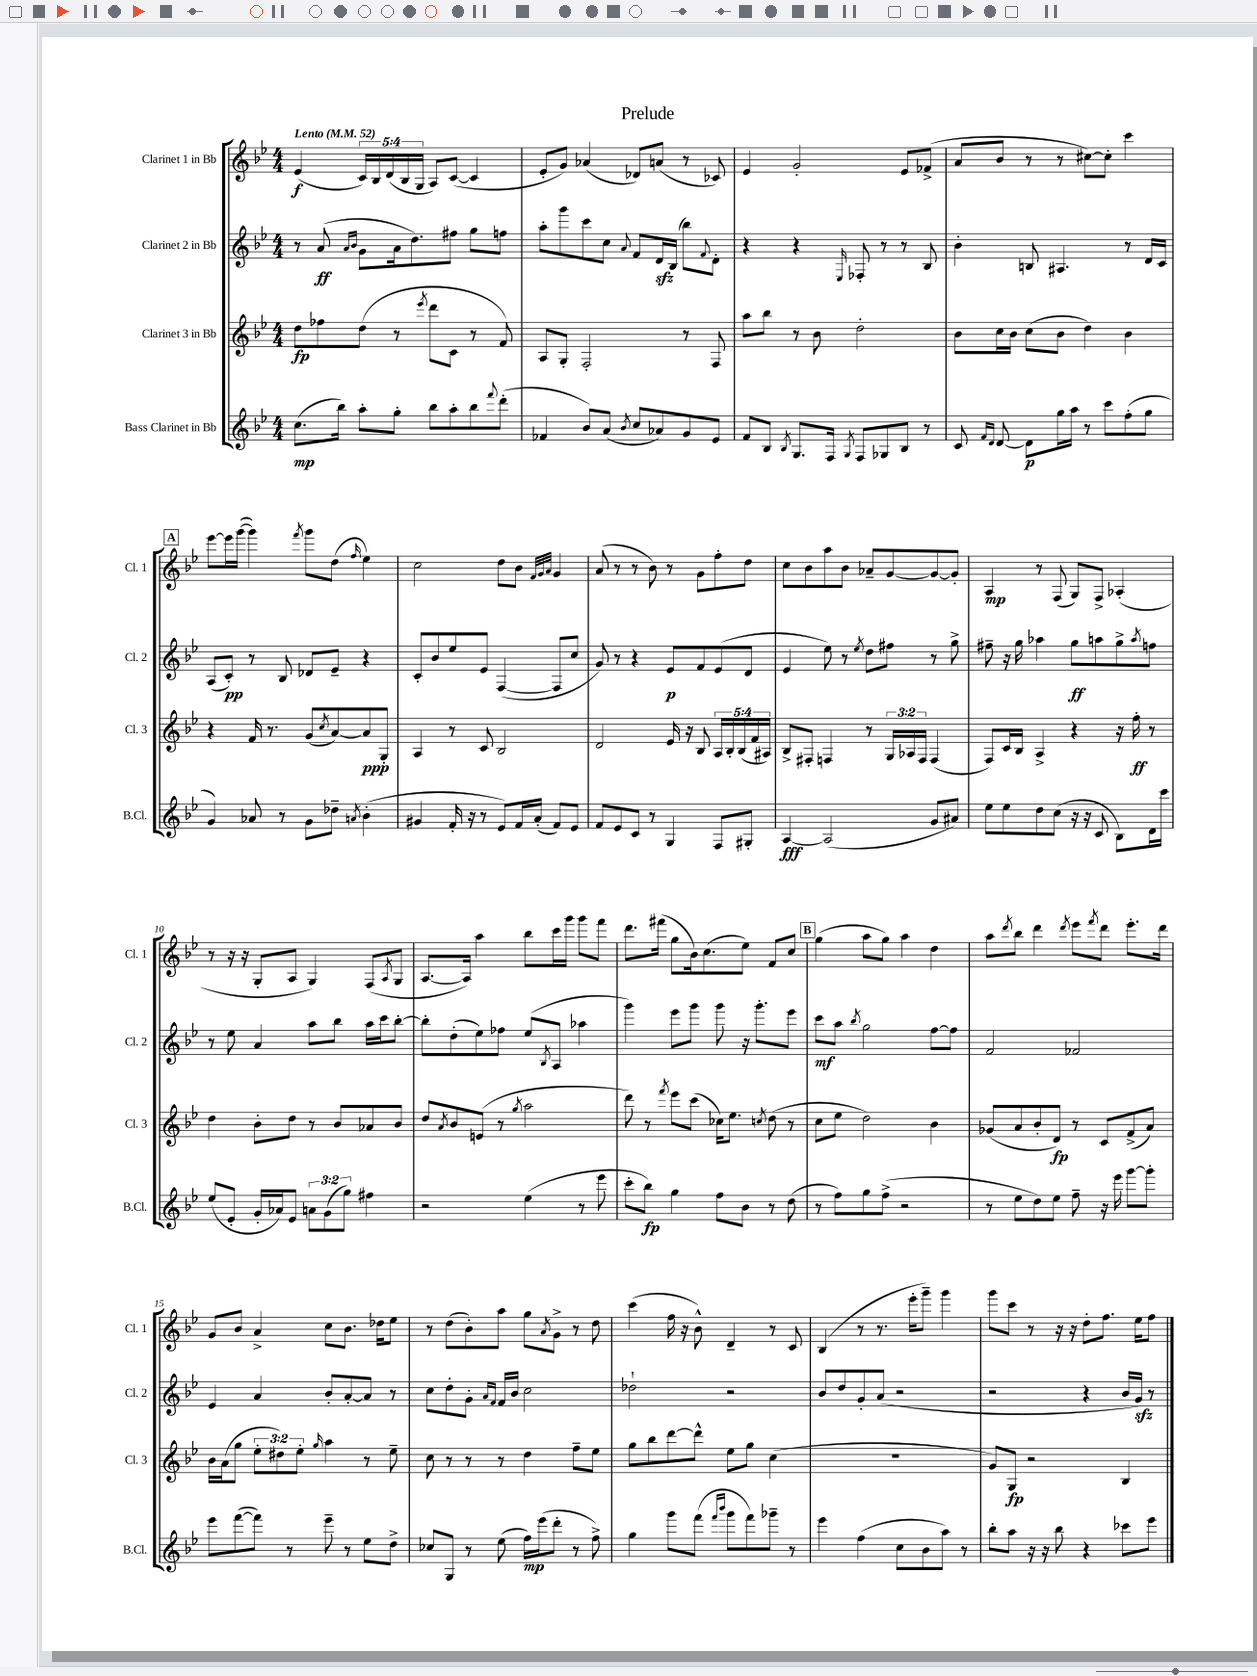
\header { title = "Prelude" }
<<
\new StaffGroup <<
\new Staff = "s0" \with { instrumentName = "Clarinet 1 in Bb" shortInstrumentName = "Cl. 1" } {
    \clef treble \key bes \major \numericTimeSignature \time 4/4 \override Staff.TupletNumber.text = #tuplet-number::calc-fraction-text \tempo "Lento" 4 = 52
    ees'4\f( \tuplet 5/4 { c'16) bes16 d'16( bes16 g16 } a8) c'8~( c'4 |
    ees'8-. g'8) aes'4( des'8) a'8( r8 ces'8) |
    ees'4 g'2-. ees'8 fes'8->( |
    a'8 bes'8 r8 r8 cis''8~) cis''8-. c'''4 |
    \mark \markup { \box "A" } ees'''8~ ees'''16 g'''16~( g'''4) \acciaccatura { f'''8 } g'''8 d''8( \grace { f''16 } ees''4) |
    c''2 d''8 bes'8 \grace { f'32 g'32 a'32 } g'4 |
    a'8( r8 r8 bes'8) r8 g'8 f''8-. d''8 |
    c''8 bes'8 a''8 bes'8 aes'8-- g'8~ g'8~ g'8-. |
    a4\mp r8 f8( g8) f8-> aes4-.( |
    r8 r16 r16 g8-. a8 g4) f8( \acciaccatura { a8 } g8 |
    a8.~ a16) a''4 bes''8 c'''16 g'''16 g'''8 f'''8 |
    d'''8. fis'''16( g''8 bes'16) c''8.( ees''8) f'8 c''8 |
    \mark \markup { \box "B" } g''4( a''8 g''8) a''4 d''4 |
    a''8 \acciaccatura { d'''8 } bes''8 d'''4 \acciaccatura { d'''8 } ees'''8 \acciaccatura { f'''8 } d'''8 ees'''8.-. d'''16 |
    g'8 bes'8 a'4-> c''8 bes'8. des''16 ees''8 |
    r8 d''8( bes'8-.) a''8 g''8 \acciaccatura { a'8 } g'8-> r8 d''8 |
    c'''4( f''16 r16 bes'8-^) d'4-- r8 c'8 |
    bes4( r8 r8. ees'''16-. g'''8--) g'''4 |
    g'''8 c'''8 r8 r16 r16 d''8-. f''8. ees''16 f''8 \bar "|." |
}
\new Staff = "s1" \with { instrumentName = "Clarinet 2 in Bb" shortInstrumentName = "Cl. 2" } {
    \clef treble \key bes \major \numericTimeSignature \time 4/4
    r8 a'8\ff( \grace { a'16 bes'16 } g'8 a'16 d''8.) fis''8 g''8 f''8 |
    a''8-. g'''8 c'''8 c''8 \appoggiatura { a'8 } f'8 d'16\sfz bes16( bes''8) \appoggiatura { f'8 } d'8-. |
    r4 r4 \grace { ees16 } fes8-. r8 r8 bes8 |
    bes'4-. b8 ais4. r8 d'16 c'16 |
    \mark \markup { \box "A" } a8( c'8-.\pp) r8 bes8 des'8 ees'8-- r4 |
    c'8-. bes'8 ees''8 ees'8 f4~( f8 c''8 |
    g'8) r8 r4 ees'8\p f'8 ees'8( d'8 |
    ees'4 ees''8) r8 \acciaccatura { ees''8 } d''8 fis''8 r8 g''8-> |
    fis''8-- r16 g''16 aes''4 g''8\ff a''8 g''8-> \acciaccatura { a''8 } f''8 |
    r8 ees''8 a'4 a''8 bes''8 a''16 c'''16 bes''8~-. |
    bes''8-. d''8-.( ees''8) fes''8 ees''8( \acciaccatura { bes8 } a8 aes''4 |
    g'''4) ees'''8 g'''8 g'''8 r16 g'''8.-. ees'''8 |
    \mark \markup { \box "B" } c'''8\mf a''8 \acciaccatura { bes''8 } g''2 f''8~ f''8 |
    f'2 fes'2 |
    ees'4 a'4 bes'8-. a'8~-. a'8 r8 |
    c''8 d''8-. g'8-. \grace { a'16 f'16 } f'16 bes'16 c''2 |
    des''2-! r2 |
    bes'8 d''8 g'8-. a'8( r2 |
    r2 r4 bes'16 g'16\sfz) r8 \bar "|." |
}
\new Staff = "s2" \with { instrumentName = "Clarinet 3 in Bb" shortInstrumentName = "Cl. 3" } {
    \clef treble \key bes \major \numericTimeSignature \time 4/4 \override Staff.TupletNumber.text = #tuplet-number::calc-fraction-text
    d''8\fp fes''8 d''8( r8 \acciaccatura { ees'''8 } d'''8 c'8 r8 f'8) |
    a8 g8-. f2-. r8 f8 |
    a''8 bes''8 r8 bes'8 d''2-. |
    bes'8 c''16 bes'16 c''8( bes'8 d''4) bes'4 |
    \mark \markup { \box "A" } r4 f'16 r8. g'8( \acciaccatura { c''8 } a'8~) a'8\ppp g8-. |
    a4 r8 c'8 bes2 |
    d'2 ees'16 r16 bes8 \tuplet 5/4 { a16 bes16-. bes16( f'16 ais16) } |
    bes8-> fis8-. f4 r8 \tuplet 3/2 { g16 aes16 f16 } f4( |
    f8) c'16 bes16 a4-> r4 r16 f''16-.\ff r8 |
    d''4 bes'8-. d''8 r8 bes'8 aes'8 bes'8 |
    d''8 \acciaccatura { a'8 } bes'8 e'8( r8 \acciaccatura { g''8 } a''2 |
    d'''8) r8 \acciaccatura { f'''8 } ees'''8 c'''8( ces''16) ees''8. \acciaccatura { c''8 } d''8( r8 |
    \mark \markup { \box "B" } c''8 ees''8 d''2) bes'4 |
    ges'8( a'8 bes'8-. d'8\fp) r8 c'8 f'8->( a'8) |
    bes'16 a'16( g''8 \tuplet 3/2 { ees''8-. dis''8) ees''8-. } \grace { g''16 } a''4 r8 ees''8-- |
    c''8 r8 r8 r8 d''4 f''8-- ees''8 |
    g''8 bes''8 d'''8~ d'''8-^ ees''8 g''8 c''4( |
    R1 |
    g'8) g8\fp r2 bes4 \bar "|." |
}
\new Staff = "s3" \with { instrumentName = "Bass Clarinet in Bb" shortInstrumentName = "B.Cl." } {
    \clef treble \key bes \major \numericTimeSignature \time 4/4 \override Staff.TupletNumber.text = #tuplet-number::calc-fraction-text
    c''8.\mp( bes''16) a''8-. g''8-. bes''8 a''8-. bes''8 \appoggiatura { f'''8 } d'''8-.( |
    fes'4 bes'8) a'8( \acciaccatura { bes'8 } c''8 aes'8) g'8 ees'8 |
    f'8 bes8 \acciaccatura { bes8 } g8. f16 \acciaccatura { g8 } f8 ges8 bes8 r8 |
    c'8 \grace { f'16 d'16 } d'8~ d'8\p g''16 a''16 r8 c'''8 f''8-.( g''8 |
    \mark \markup { \box "A" } g'4) aes'8 r8 g'8 des''8-- \acciaccatura { a'8 } bes'4-.( |
    gis'4 f'16-. r16 r8 ees'8) f'16 a'16-.( f'8) ees'8 |
    f'8 ees'8 c'8 r8 g4 f8 gis8-. |
    a4~\fff a2( g'8 ais'8) |
    ees''8 ees''8 d''8 c''8( r16 r16 c'8 bes8) d'16 c'''16 |
    ees''8( ees'8-. g'16-. aes'16) ees'8 \tuplet 3/2 { a'8 g'8( g''8) } fis''4 |
    r2 ees''4( r8 ees'''8 |
    c'''8-. bes''8\fp) g''4 f''8 bes'8 r8 d''8( |
    \mark \markup { \box "B" } r8 f''8) g''8 f''8->( r2 |
    r8 ees''8 d''8) ees''8 f''8-- r16 ees'''16 g'''8~ g'''8-. |
    ees'''8 f'''8~( f'''8) r8 ees'''8-- r8 ees''8 d''8-> |
    ces''8 g8 r8 ees''8( f''16\mp) ees'''16( d'''8-. r8 f''8->) |
    g''4 g'''8 f'''8( \grace { f'''16 bes'''16 } g'''8 f'''8) ges'''8-- r8 |
    ees'''4 f''4( c''8 bes'8 a''8) r8 |
    bes''8-. a''8 r16 r16 bes''8 r4 ces'''8 ees'''8 \bar "|." |
}
>>
>>
